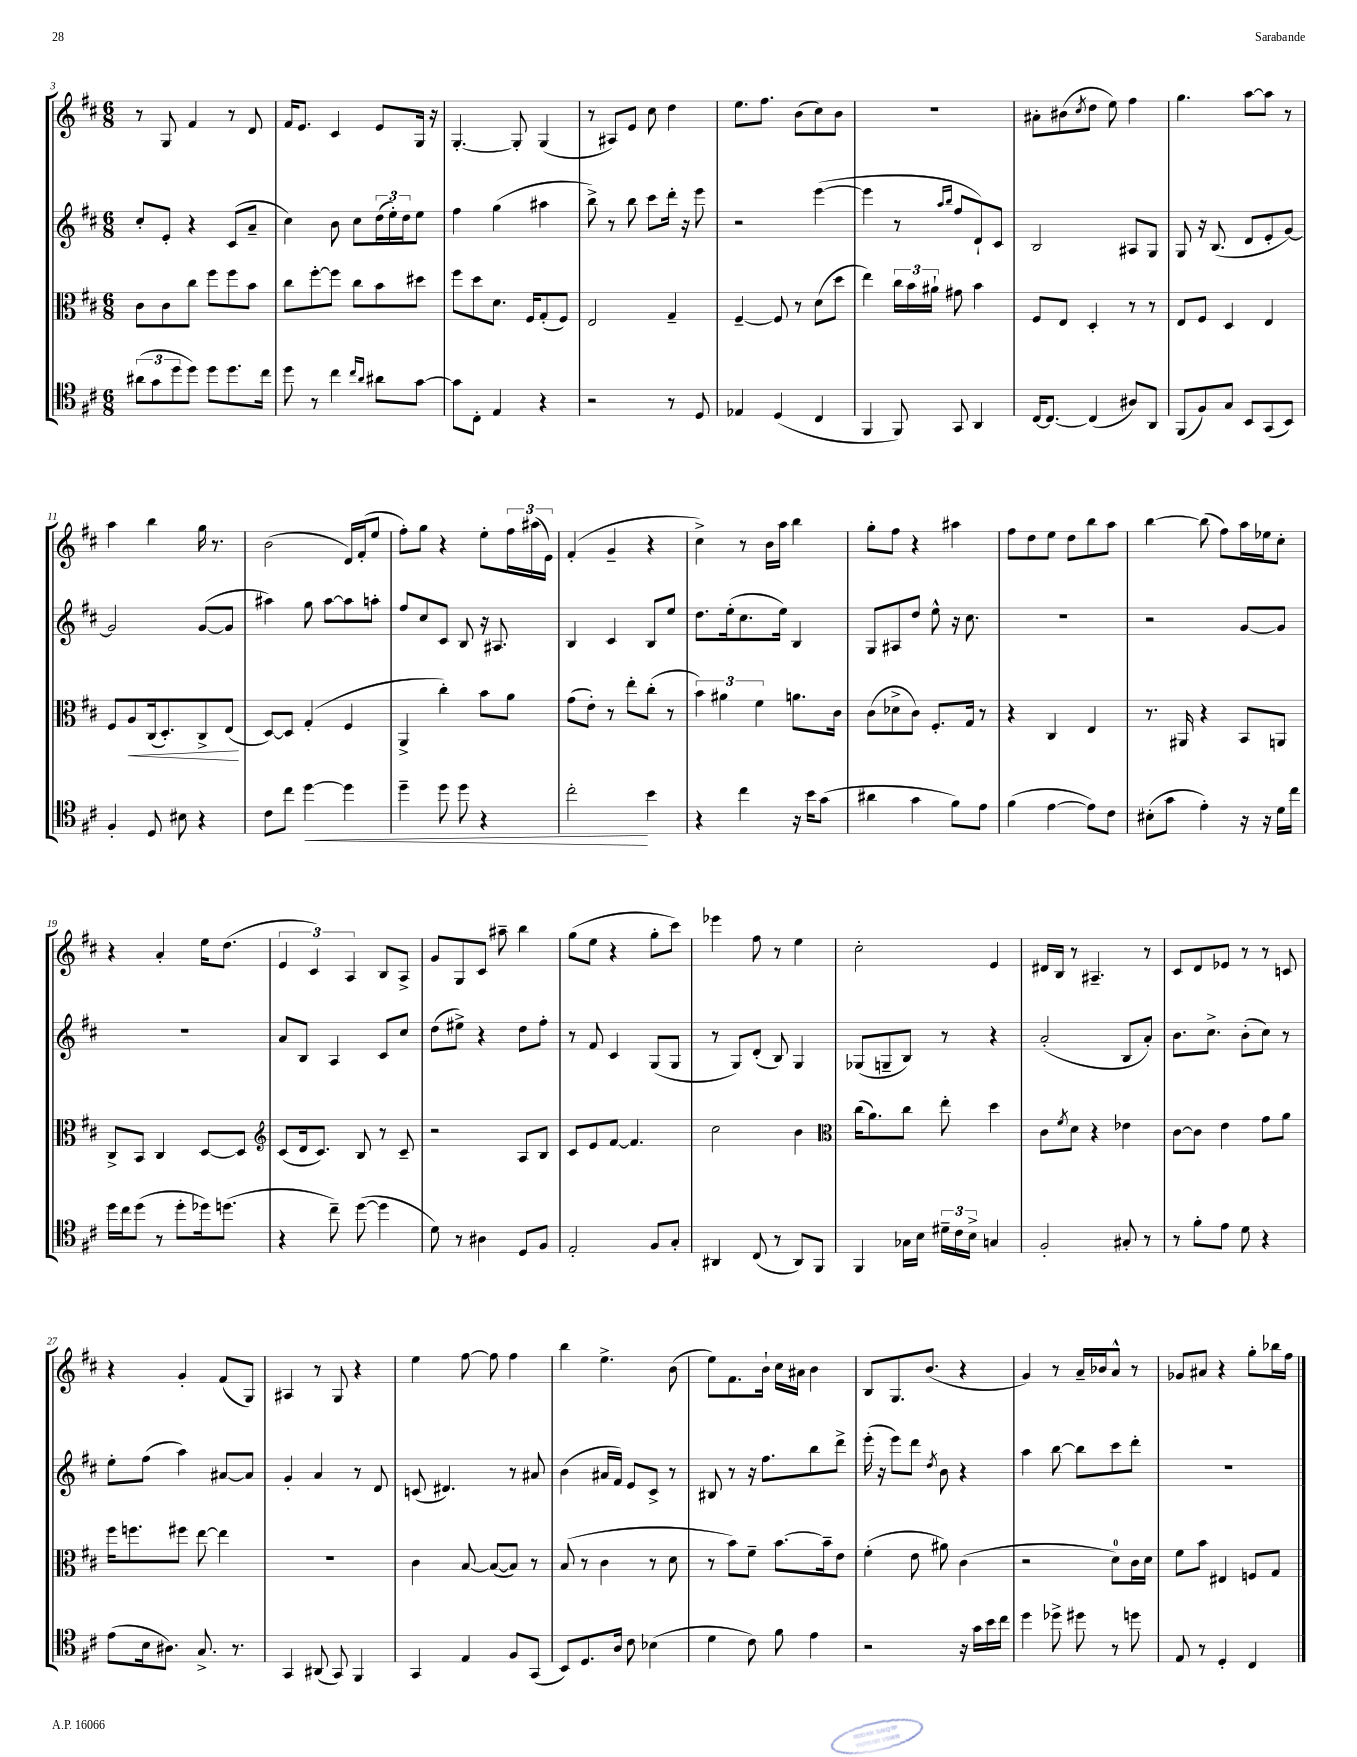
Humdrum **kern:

**kern	**dynam	**kern	**dynam	**kern	**kern
*part4	*part4	*part3	*part3	*part2	*part1
*staff4	*staff4	*staff3	*staff3	*staff2	*staff1
*clefC4	*	*clefC3	*	*clefG2	*clefG2
*k[f#c#]	*	*k[f#c#]	*	*k[f#c#]	*k[f#c#]
*M6/8	*	*M6/8	*	*M6/8	*M6/8
=3	=3	=3	=3	=3	=3
(12a#X\L	.	8c#\L	.	8cc#'/L	8r
12g\	.	.	.	.	.
.	.	8c#\	.	8e'/J	8G/
12dd\	.	.	.	.	.
8dd\J)	.	8cc#\J	.	4r	4f#/
8dd\L	.	8ff#\L	.	.	.
8.dd\	.	8ff#\	.	(8c#/L	8r
.	.	8b\J	.	8a~/J	8d/
16cc#\Jk	.	.	.	.	.
=4	=4	=4	=4	=4	=4
8dd\	.	8cc#\L	.	4cc#\)	16f#/KL
.	.	.	.	.	8.e/J
8r	.	[8ff#'\	.	.	.
4cc#\	.	8ff#\J]	.	8b\	4c#/
.	.	8cc#\L	.	8cc#\L	.
16qqcc#/LL	.	.	.	.	.
16qqa/JJ	.	.	.	.	.
8a#X\L	.	8b\	.	(24dd\L	8e/L
.	.	.	.	24ee'\)	.
.	.	.	.	24dd\J	.
[8g\J	.	8dd#X\J	.	8ee\J	16G/Jk
.	.	.	.	.	16r
=5	=5	=5	=5	=5	=5
8g\L]	.	8ff#\L	.	4ff#\	[4.G'/
8C#'\J	.	8dd\	.	.	.
4E/	.	8.d\J	.	(4gg\	.
.	.	.	.	.	8G'/]
.	.	16F#/KL	.	.	.
4r	.	(8G'/	.	4aa#X\	(4G/
.	.	8F#/J)	.	.	.
=6	=6	=6	=6	=6	=6
2r	.	2E/	.	8bb^\)	8r
.	.	.	.	8r	8A#X/L)
.	.	.	.	8bb\	8e/J
.	.	.	.	8ccc#\L	8cc#\
8r	.	4G~/	.	16ddd'\Jk	4dd\
.	.	.	.	16r	.
8D/	.	.	.	8eee\	.
=7	=7	=7	=7	=7	=7
4E-X/	.	[4F#~/	.	2r	8.ee\L
.	.	.	.	.	8.ff#\J
(4D/	.	8F#/]	.	.	.
.	.	8r	.	.	(8b\L
4C#/	.	(8d\L	.	([4eee\	8cc#\)
.	.	8dd\J	.	.	8b\J
=8	=8	=8	=8	=8	=8
4FF#/	.	4ee\)	.	4eee\]	2.r
8FF#/)	.	24cc#\LL	.	8r	.
.	.	24b\	.	.	.
.	.	24a#X`\JJ	.	.	.
.	.	.	.	16qqaa/LL	.
.	.	.	.	16qqbb/JJ	.
8GG/	.	8g#X\	.	8ff#/L	.
4AA/	.	4b\	.	8d`/)	.
.	.	.	.	8c#/J	.
=9	=9	=9	=9	=9	=9
[16C#/KL	.	8F#/L	.	2B/	8a#X'\L
8.C#/J_	.	.	.	.	.
.	.	8E/J	.	.	(8b#X\
.	.	.	.	.	8qcc#/
(4C#/]	.	4D'/	.	.	8dd\J
.	.	.	.	.	8ee\)
8A#X/L)	.	8r	.	8A#X/L	4ff#\
8AA/J	.	8r	.	8G/J	.
=10	=10	=10	=10	=10	=10
(8FF#/L	.	8E/L	.	8G/	4.gg\
8F#/)	.	8F#/J	.	16r	.
.	.	.	.	(8.B/	.
8G/J	.	4D/	.	.	.
8BB/L	.	.	.	8d/L	[8aa\L
(8GG/	.	4E/	.	8e'/	8aa\J]
8BB/J)	.	.	.	[8g/J)	8r
!!LO:LB:g=z
=11	=11	=11	=11	=11	=11
4F#'/	.	8F#/L	.	2g/]	4aa\
!	!	!	!LO:HP:b	!	!
.	.	8A/	<	.	.
8D/	.	(16C#/k	.	.	4bb\
.	.	8.D'/)	.	.	.
8B#X\	.	.	.	.	.
4r	.	8C#^/	.	([8g/L	16gg\
.	.	.	.	.	8.r
.	.	(8E/J	.	8g/J]	.
.	.	.	[	.	.
=12	=12	=12	=12	=12	=12
8c#\L	.	[8D/L)	.	4aa#X\)	(2b\
8cc#\J	.	8D/J]	.	.	.
!	!LO:HP:b	!	!	!	!
[4dd\	<	(4G'/	.	8gg\	.
.	.	.	.	[8aa#\L	.
4dd\]	.	4F#/	.	8aa#\]	16d/LL)
.	.	.	.	.	(16f#'/J
.	.	.	.	8aan'\J	8ee/J
=13	=13	=13	=13	=13	=13
4dd~\	.	4AA^/	.	8ff#/L	8ff#'\L)
.	.	.	.	8cc#/	8gg\J
8dd\	.	4cc#'\)	.	8c#/J	4r
8dd\	.	.	.	8B/	.
4r	.	8b\L	.	16r	8ee'\L
.	.	.	.	8.A#X/	.
.	.	8a\J	.	.	24ff#\L
.	.	.	.	.	(24aa#X\
.	.	.	.	.	24e\JJ)
=14	=14	=14	=14	=14	=14
2cc#'\	.	(8g\L	.	4B/	(4f#'/
.	.	8e'\J)	.	.	.
.	.	8r	.	4c#/	4g~/
.	.	8ee'\L	.	.	.
4b\	[	(8cc#'\J	.	8B/L	4r
.	.	8r	.	8ee/J	.
=15	=15	=15	=15	=15	=15
4r	.	6b\)	.	8.dd\L	4cc#^\)
.	.	6a#X\	.	.	.
.	.	.	.	(16ee'\k	.
4cc#\	.	.	.	8.cc#\	8r
.	.	6f#\	.	.	.
.	.	.	.	.	16b\LL
.	.	.	.	16ee\Jk)	16aa\JJ
16r	.	8.an\L	.	4B/	4bb\
16b\KL	.	.	.	.	.
(8g\J	.	.	.	.	.
.	.	16c#\Jk	.	.	.
=16	=16	=16	=16	=16	=16
4a#X\	.	(8c#\L	.	8G/L	8gg'\L
.	.	8d-X^\	.	8A#X/	8ff#\J
4g\	.	8c#\J)	.	8dd/J	4r
.	.	8.F#'/L	.	8ee^^\	.
8f#\L)	.	.	.	16r	4aa#X\
.	.	16G/Jk	.	8.cc#\	.
8e\J	.	8r	.	.	.
=17	=17	=17	=17	=17	=17
(4f#\	.	4r	.	2.r	8ff#\L
.	.	.	.	.	8dd\
[4e\	.	4C#/	.	.	8ee\J
.	.	.	.	.	8dd\L
8e\L])	.	4E/	.	.	8bb\
8c#\J	.	.	.	.	8aa\J
=18	=18	=18	=18	=18	=18
(8B#X'\L	.	8.r	.	2r	[4bb\
8g\J	.	.	.	.	.
.	.	16AA#X/	.	.	.
4e'\)	.	4r	.	.	(8bb\]
.	.	.	.	.	8ff#\L)
16r	.	8BB/L	.	[8g/L	16aa\L
16r	.	.	.	.	16ee-X\J
16d\LL	.	8AAn/J	.	8g/J]	8cc#'\J
16cc#\JJ	.	.	.	.	.
!!LO:LB:g=z
=19	=19	=19	=19	=19	=19
16dd\LL	.	8C#^/L	.	2.r	4r
16cc#\J	.	.	.	.	.
(8dd\J	.	8BB/J	.	.	.
8r	.	4C#/	.	.	4a'/
8dd'\L	.	.	.	.	.
16dd-X\k)	.	[8D/L	.	.	16ee\KL
(8.ddn\J	.	.	.	.	(8.dd\J
.	.	8D/J]	.	.	.
=20	=20	=20	=20	=20	=20
*	*	*clefG2	*	*	*
4r	.	(8c#/L	.	8a/L	6e/
.	.	16d/k	.	8B/J	.
.	.	.	.	.	6c#/)
.	.	8.c#/J)	.	.	.
8cc#~\)	.	.	.	4A/	.
.	.	.	.	.	6A/
([8dd\	.	8B/	.	.	.
4dd\]	.	8r	.	8c#/L	8B/L
.	.	8c#~/	.	8cc#/J	8A^/J
=21	=21	=21	=21	=21	=21
8d\)	.	2r	.	(8dd\L	8g/L
8r	.	.	.	8ee#X^\J)	8G/
4A#X\	.	.	.	4r	8c#/J
.	.	.	.	.	8aa#X~\
8D/L	.	8A/L	.	8dd\L	4bb\
8F#/J	.	8B/J	.	8ff#'\J	.
=22	=22	=22	=22	=22	=22
2E'/	.	8c#/L	.	8r	(8gg\L
.	.	8e/	.	8f#/	8ee\J
.	.	[8f#/J	.	4c#/	4r
.	.	4.f#/]	.	.	.
8F#/L	.	.	.	(8G/L	8gg'\L
8G'/J	.	.	.	8G/J	8ccc#\J)
=23	=23	=23	=23	=23	=23
4AA#X/	.	2cc#\	.	8r	4eee-X\
.	.	.	.	8G/L)	.
(8C#/	.	.	.	(8d'/J	8ff#\
8r	.	.	.	8B/)	8r
8AA#/L)	.	4b\	.	4G/	4ee\
8FF#/J	.	.	.	.	.
=24	=24	=24	=24	=24	=24
*	*	*clefC3	*	*	*
4FF#/	.	(16cc#\KL	.	(8G-X/L	2cc#'\
.	.	8.a\)	.	.	.
.	.	.	.	8Gn~/	.
16G-X\LL	.	8cc#\J	.	8B/J)	.
16B\JJ	.	.	.	.	.
24d#X~\LL	.	8ee'\	.	8r	.
24c#\	.	.	.	.	.
24B^\JJ	.	.	.	.	.
4Gn/	.	4dd\	.	4r	4e/
=25	=25	=25	=25	=25	=25
2F#'/	.	8c#\L	.	(2a'/	16d#X/LL
.	.	.	.	.	16B/JJ
.	.	8qf#/	.	.	.
.	.	8d\J	.	.	8r
.	.	4r	.	.	4.A#X~/
8G#X'/	.	4e-X\	.	8B/L	.
8r	.	.	.	8a'/J)	8r
=26	=26	=26	=26	=26	=26
8r	.	[8c#\L	.	8.b\L	8c#/L
8f#'\L	.	8c#\J]	.	.	8d/
.	.	.	.	8.cc#^\J	.
8e\J	.	4e\	.	.	8e-X/J
8d\	.	.	.	(8b'\L	8r
4r	.	8g\L	.	8cc#\J)	8r
.	.	8a\J	.	8r	8cn/
!!LO:LB:g=z
=27	=27	=27	=27	=27	=27
(8e\L	.	16ff#\KL	.	8ee'\L	4r
.	.	8.ffn\	.	.	.
16B\k	.	.	.	(8ff#\J	.
8.A#X\J)	.	.	.	.	.
.	.	8ff#X\J	.	4aa\)	4g'/
8.G^/	.	[8ee\	.	.	.
.	.	4ee\]	.	[8a#X/L	(8f#/L
8.r	.	.	.	.	.
.	.	.	.	8a#/J]	8G/J)
=28	=28	=28	=28	=28	=28
4GG/	.	2.r	.	4g'/	4A#X/
(8AA#X/	.	.	.	4a/	8r
8GG/)	.	.	.	.	8G/
4FF#/	.	.	.	8r	4r
.	.	.	.	8d/	.
=29	=29	=29	=29	=29	=29
4GG/	.	4c#\	.	(8cn/	4ee\
.	.	.	.	4.d#X/)	.
4E/	.	[8B/	.	.	[8ff#\
.	.	(8B/L_	.	.	8ff#\]
8F#/L	.	8B/J])	.	8r	4ff#\
(8GG/J	.	8r	.	8a#X/	.
=30	=30	=30	=30	=30	=30
8BB/L)	.	(8B/	.	(4b\	4bb\
8.D/	.	8r	.	.	.
.	.	4c#\	.	16a#X/LL	4.ee^\
16A/Jk	.	.	.	16f#/JJ)	.
8c#\	.	.	.	8e/L	.
(4B-X\	.	8r	.	8c#^/J	.
.	.	8d\	.	8r	(8b\
=31	=31	=31	=31	=31	=31
4d\	.	8r	.	8B#X/	8ee\L)
.	.	8b\L)	.	8r	8.f#\
8c#\)	.	8f#~\J	.	16r	.
.	.	.	.	8.ff#\L	16b`\Jk
8f#\	.	[8.b\L	.	.	16cc#\LL
.	.	.	.	.	16a#X\JJ
4e\	.	.	.	8bb\	4b\
.	.	16b~\k]	.	.	.
.	.	8e\J	.	8ddd^\J	.
=32	=32	=32	=32	=32	=32
2r	.	(4f#'\	.	(16eee'\	8B/L
.	.	.	.	16r	.
.	.	.	.	8eee\L)	8.G/
.	.	8e\	.	8ddd\J	.
.	.	.	.	.	(8.b/J
.	.	.	.	8qdd/	.
.	.	8a#X\)	.	8b\	.
16r	.	(4c#\	.	4r	4r
16g\LL	.	.	.	.	.
16b\	.	.	.	.	.
16cc#\JJ	.	.	.	.	.
=33	=33	=33	=33	=33	=33
4dd\	.	2r	.	4aa\	4g/)
8dd-X^\	.	.	.	[8bb\	8r
8dd#X\	.	.	.	8bb\L]	16a~/LL
.	.	.	.	.	16b-X/J
8r	.	8d\L)	.	8ccc#\	8a^^/J
8ddn\	.	16c#\L	.	8ddd'\J	8r
.	.	16d\JJ	.	.	.
=34	=34	=34	=34	=34	=34
8E/	.	8f#\L	.	2.r	8g-X/L
8r	.	8b\J	.	.	8a#X/J
4D'/	.	4E#X/	.	.	4r
4C#/	.	8Fn/L	.	.	8gg'\L
.	.	8G/J	.	.	16bb-X\L
.	.	.	.	.	16ff#\JJ
==	==	==	==	==	==
*-	*-	*-	*-	*-	*-
